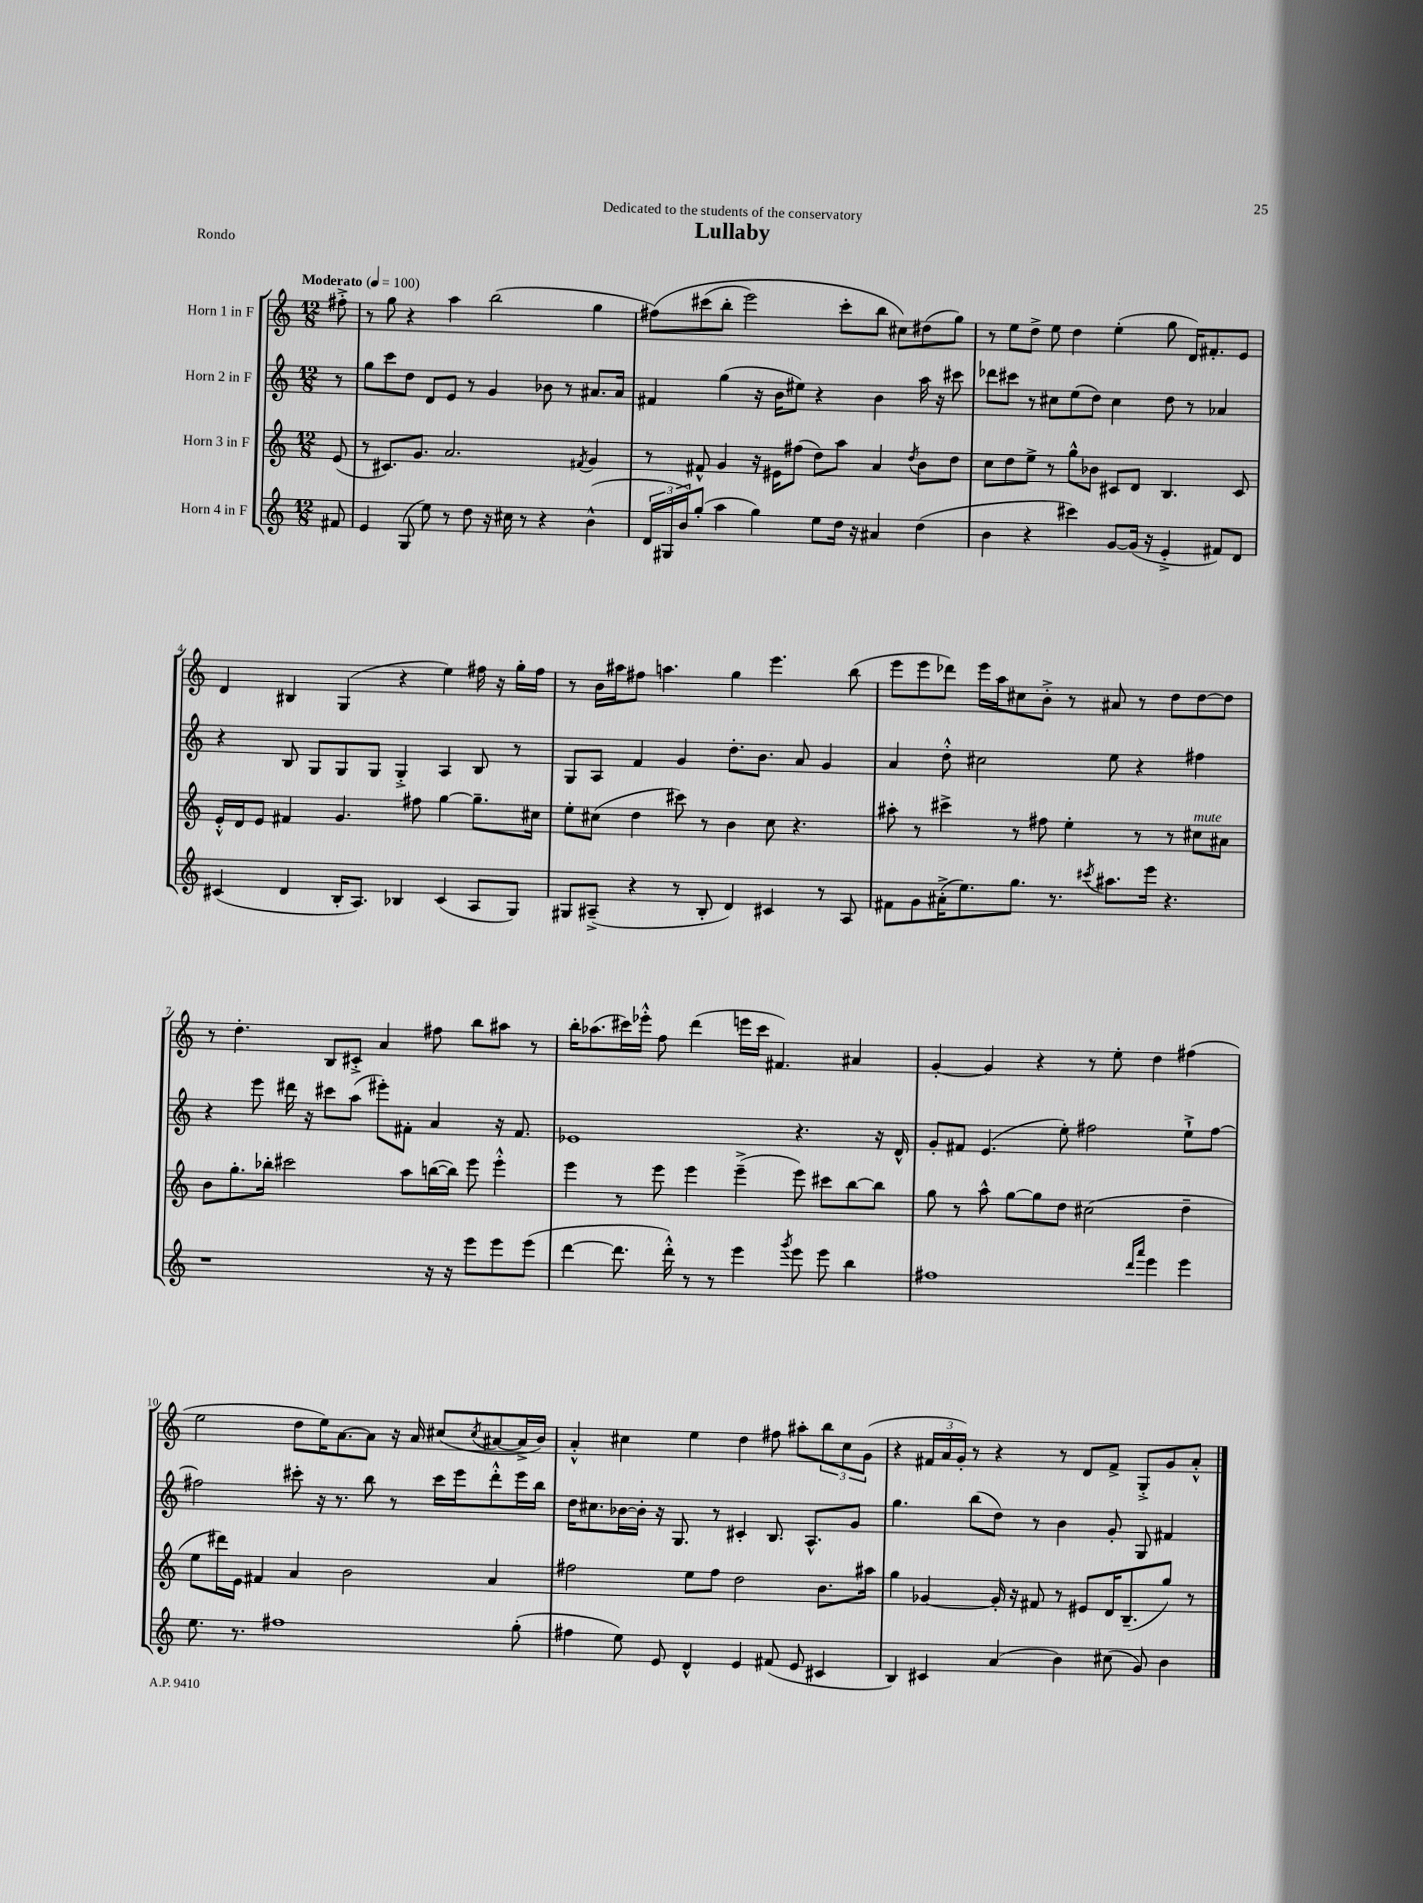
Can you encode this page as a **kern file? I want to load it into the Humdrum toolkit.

**kern	**kern	**kern	**kern
*part4	*part3	*part2	*part1
*staff4	*staff3	*staff2	*staff1
*I"Horn 4 in F	*I"Horn 3 in F	*I"Horn 2 in F	*I"Horn 1 in F
*clefG2	*clefG2	*clefG2	*clefG2
*k[]	*k[]	*k[]	*k[]
*M12/8	*M12/8	*M12/8	*M12/8
*MM100	*MM100	*MM100	*MM100
=	=	=	=
!	!	!	!LO:TX:a:B:t=Moderato
8f#X/	(8e/	8r	8ff#X'^\
=1	=1	=1	=1
4e/	8r	8gg\L	8r
.	8.c#X/L)	8ccc\	8gg\
(8G/	.	8dd\J	4r
.	8.g/J	.	.
8ee\)	.	8d/L	.
8r	2.a/	8e/J	4aa\
8dd\	.	8r	.
16r	.	4g/	(2bb\
16cc#X\	.	.	.
8r	.	.	.
4r	.	8b-X\	.
.	.	8r	.
.	8qf#X/	.	.
(4b^^\	4g/	8.a#X/L	4gg\
.	.	16a#/Jk	.
=2	=2	=2	=2
24d/LL	8r	4f#X/	(8ff#X\L)
24G#X/	.	.	.
24b/J)	.	.	.
(8gg'/J	8f#X^^/	.	(8ccc#X\
4aa\	4g/	(4gg\	8bb'\J
.	.	.	2eee\)
4gg\)	16r	16r	.
.	16e#X\KL	16b\KL	.
.	(8ff#X\J	8ee#X\J)	.
8ee\L	8dd\L)	4r	.
16dd\Jk	8aa\J	.	8ccc#'\L
16r	.	.	.
4a#X/	4a/	4b\	8bb\J
.	.	.	8cc#X\L)
.	8qdd/	.	.
(4dd\	8b\L	16aa\	(8dd#X\
.	.	16r	.
.	8dd\J	8ccc#X\	8gg\J)
=3	=3	=3	=3
4b\	8cc\L	8ddd-X\L	8r
.	8dd\	8ccc#X\J	8ee\L
4r	8ee^\J	8r	8dd^\J
.	8r	8cc#X\L	8ee\
4ccc#X\)	8gg^^\L	(8ee\	4dd\
.	8b-X\J	8dd\J)	.
[8g/L	8c#X/L	4cc#\	(4ee'\
(16g/Jk]	8d/J	.	.
16r	.	.	.
4e'^/	4.B/	8dd\	8gg\
.	.	8r	16d/KL)
.	.	.	8.f#X'/
8f#X/L)	.	4a-X/	.
8d/J	8c#/	.	8e/J
!!LO:LB:g=z
=4	=4	=4	=4
(4c#X/	16e'^^/LL	4r	4d/
.	16d/J	.	.
.	8e/J	.	.
4d/	4f#X/	8B/	4B#X/
.	.	8G/L	.
16B'/KL	4.g/	8G/	(4G/
8.A/J)	.	.	.
.	.	8G/J	.
4B-X/	.	4G'^/	4r
.	8ff#X\	.	.
(4c#/	[4gg\	4A/	4ee\)
8A/L	8.gg~\L]	8B/	16ff#X\
.	.	.	16r
8G/J)	.	8r	16gg'\LL
.	16cc#X\Jk	.	16ff#\JJ
=5	=5	=5	=5
8G#X/L	8ee'\L	8G/L	8r
(8A#X~^/J	(8cc#X\J	8A/J	16b\LL
.	.	.	16aa#X\J
4r	4dd\	4f/	8ff#X\J
.	.	.	4.aan\
8r	8ccc#X\)	4g/	.
8B'/	8r	.	.
4d/)	4b\	8.dd'\L	4gg\
.	.	8.b\J	.
4c#X/	8cc#\	.	4.eee\
.	4.r	8a/	.
8r	.	4g/	.
8A#/	.	.	(8bb\
=6	=6	=6	=6
8f#X\L	8aa#X'\	4a/	8eee\L
8g\	8r	.	8eee\
(16a#X'^\K	4ccc#X^\	8dd'^^\	8ddd-X\J)
8.ee\)	.	.	.
.	.	2cc#X\	16eee\LL
.	.	.	16aa\J
8.gg\J	8r	.	8cc#X\
.	8ff#X\	.	8b'^\J
8.r	.	.	.
.	4ee'\	.	8r
8qccc#X/	.	.	.
8.aa#X\L	.	8ee\	8a#X/
.	8r	4r	8r
16eee\Jk	.	.	.
4.r	8r	.	8dd\L
!	!LO:TX:a:i:t=mute	!	!
.	8cc#X\L	4ff#X\	[8dd\
.	8a#X\J	.	8dd\J]
!!LO:LB:g=z
=7	=7	=7	=7
1r	8b\L	4r	8r
.	8.gg'\	.	4.dd'\
.	.	8eee\	.
.	16bb-X'\Jk	.	.
.	2ccc#X\	16ddd#X\	.
.	.	16r	.
.	.	8ccc#X\L	8B/L
.	.	(8aa\J	8c#X'^/J
.	.	8eee#X'\L)	4a/
.	8aa\L	8f#X'\J	.
16r	([16bbn\L	4a/	8ff#X\
16r	16bb\JJ])	.	.
8eee\L	8eee\	.	8bb\L
8eee\	4eee'^^\	16r	8aa#X\J
.	.	8.f#/	.
(8eee\J	.	.	8r
=8	=8	=8	=8
[4ddd\	4eee\	1e-X	16bb'\KL
.	.	.	(8.aa-X\
8.ddd\]	8r	.	16ccc#X\L)
.	.	.	16eee-X'^^\JJ
.	8eee\	.	8ff\
16ddd'^^\)	.	.	.
8r	4eee\	.	(4ddd\
8r	.	.	.
4eee\	(4eee~^\	.	16eeen\LL
.	.	.	16ccc#\JJ
.	.	.	4.f#X/)
8qggg/	.	.	.
8eee\	8eee\)	4.r	.
8eee\	8ccc#X\L	.	.
4bb\	[8bb\	.	4a#X/
.	8bb\J]	16r	.
.	.	16d^^/	.
=9	=9	=9	=9
1ff#X	8gg\	8g'/L	[4g'/
.	8r	8f#X/J	.
.	8aa^^\	(4.e/	4g/]
.	[8gg\L	.	.
.	8gg\]	.	4r
.	8dd\J	8ee'\)	.
.	(2cc#X\	2ff#X\	8r
.	.	.	8ee'\
16qqddd/LL	.	.	.
16qqaaa/JJ	.	.	.
4eee\	.	.	4dd\
4eee\	4dd~\	8ee`^\L	(4ff#X\
.	.	[8ff#\J	.
!!LO:LB:g=z
=10	=10	=10	=10
8.ee\	8ee\L	2ff#X\]	2ee\
.	16ddd#X\L)	.	.
8.r	16e\JJ	.	.
.	4f#X/	.	.
1ff#X	.	.	.
.	4a/	8ccc#X'\	8dd\L
.	.	16r	16ee\K)
.	.	8.r	[8.a\
.	2b\	.	.
.	.	8bb\	8a\J]
.	.	8r	16r
.	.	.	16a/
.	.	16ccc#\LL	(8cc#X/L
.	.	16eee\J	.
.	.	.	8qcc#/
.	4a/	8ddd'^^\	[8a#X/
(8gg'\	.	16eee\L	16a#^/L]
.	.	16bb\JJ	16b/JJ)
=11	=11	=11	=11
4ff#X\	2ff#X\	16dd\KL	4a'^^/
.	.	8.cc#X\	.
8ee\)	.	[16b-X\L	4cc#X\
.	.	16b-'\JJ]	.
8e/	.	16r	.
.	.	8.G/	.
4d^^/	8ee\L	.	4ee\
.	8ff#\J	8r	.
4e/	2dd\	4c#X'/	4dd\
(8f#X/	.	8.B/	8ff#X\
8e/	.	.	8aa#X'\L
.	.	8.A^^/L	.
4c#X/	8.b\L	.	12bb\
.	.	.	12cc#\
.	.	8g/J	.
.	.	.	(12g\J
.	16aa#X\Jk	.	.
=12	=12	=12	=12
4B/)	4gg\	4.gg\	4r
4c#X/	[4g-X/	.	24f#X/LL
.	.	.	24a/
.	.	.	24g'/JJ)
.	.	(8bb\L	8r
(4a/	16g-'/]	8dd\J)	4r
.	16r	.	.
.	8f#X/	8r	.
4b\)	8r	4b\	8r
.	8e#X/L	.	8d/L
(8cc#X\	16d/K	8g'/	8f#^/J
.	(8.B~/	.	.
8g/)	.	8G/	8G'^/L
4b\	8gg/J)	4f#X/	8g/
.	8r	.	8a'^^/J
==	==	==	==
*-	*-	*-	*-
